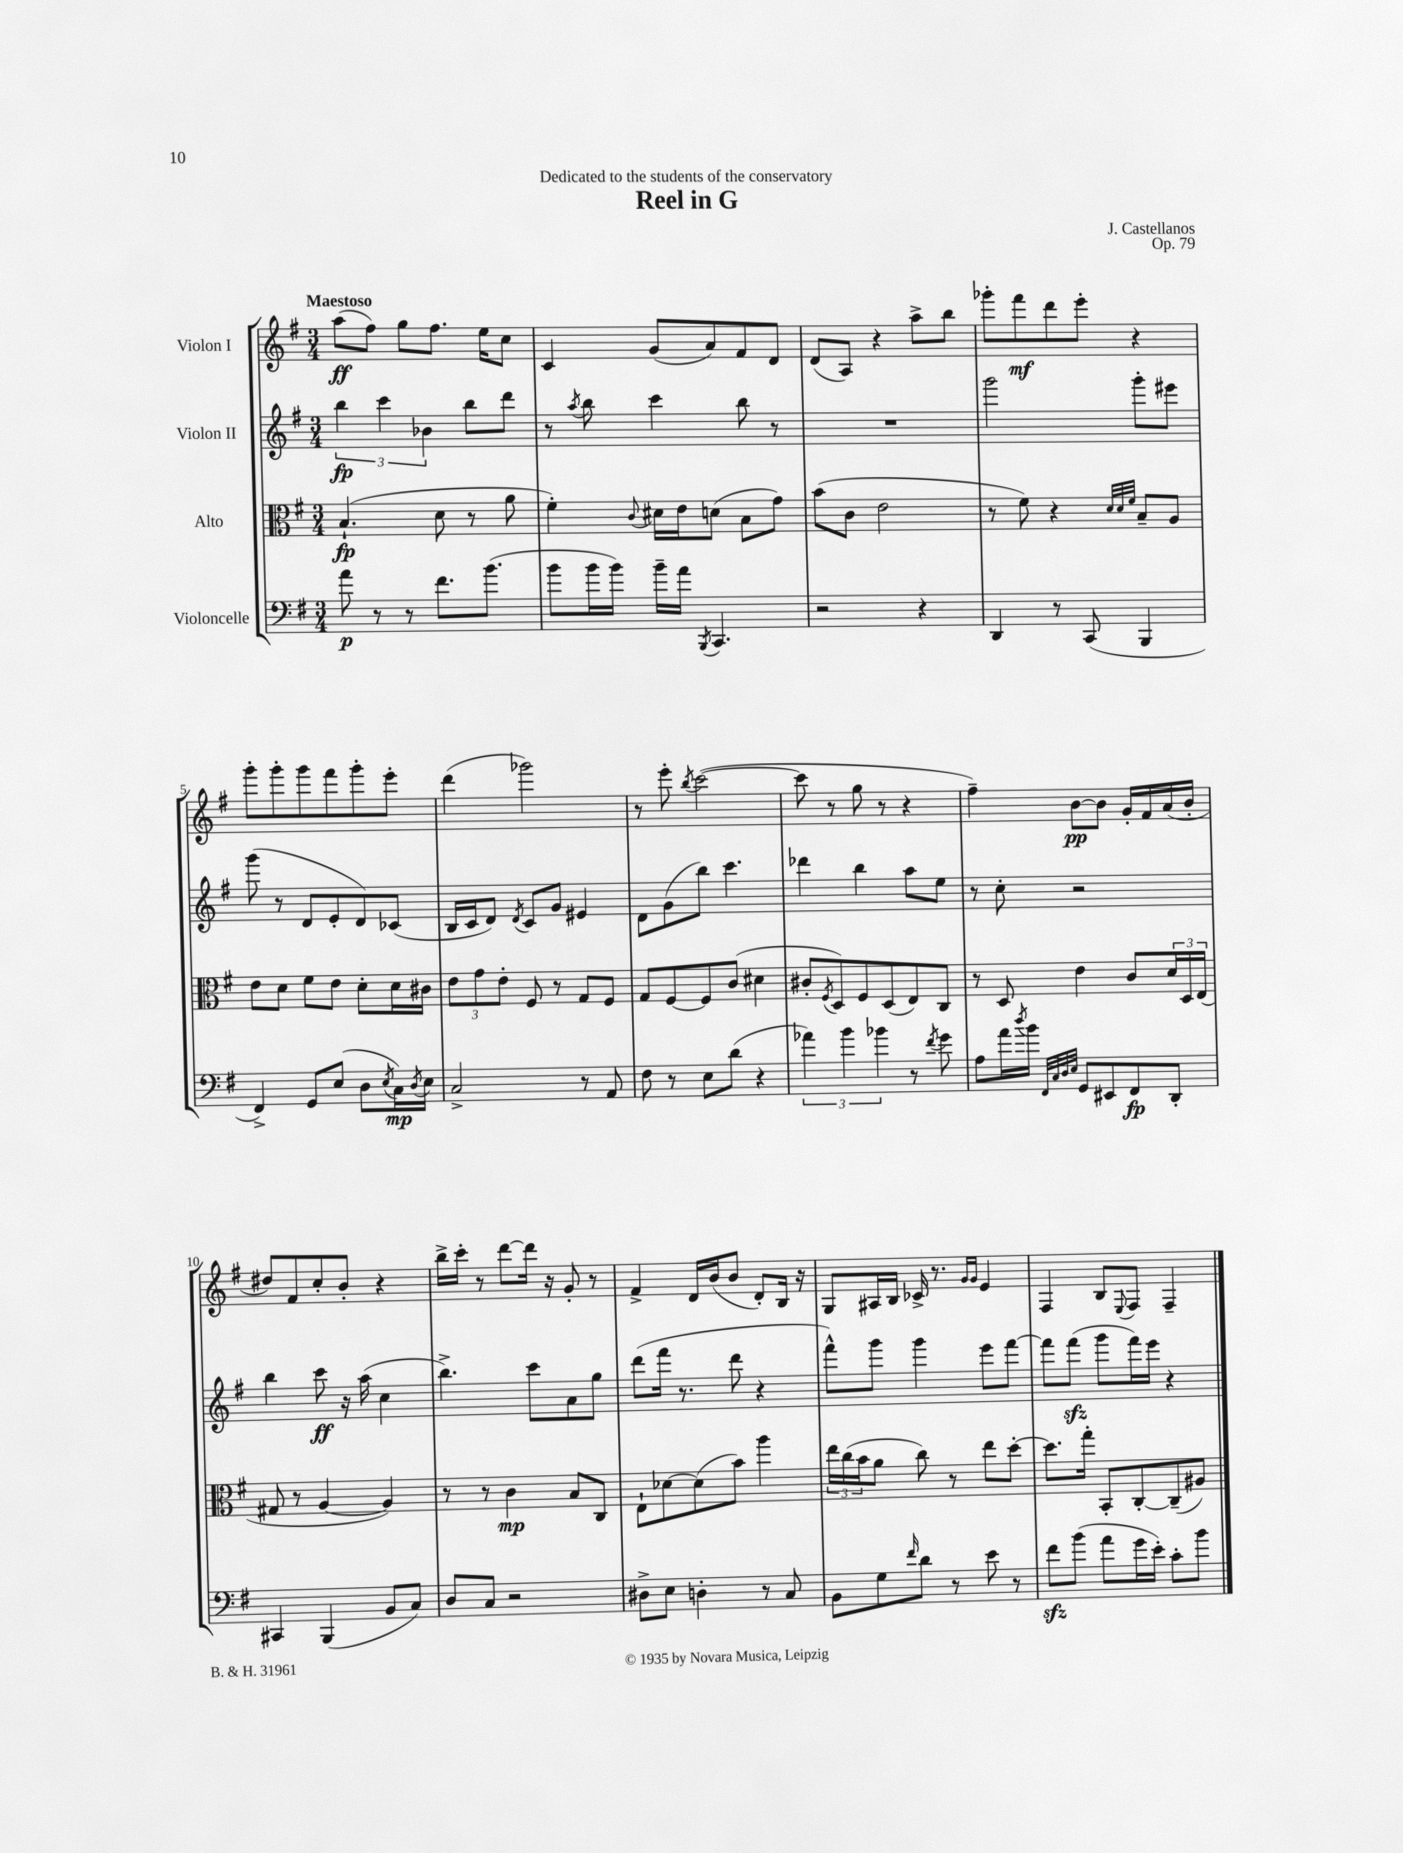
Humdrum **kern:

**kern	**dynam	**kern	**dynam	**kern	**dynam	**kern	**dynam
*part4	*part4	*part3	*part3	*part2	*part2	*part1	*part1
*staff4	*staff4	*staff3	*staff3	*staff2	*staff2	*staff1	*staff1
*I"Violoncelle	*	*I"Alto	*	*I"Violon II	*	*I"Violon I	*
*clefF4	*	*clefC3	*	*clefG2	*	*clefG2	*
*k[f#]	*	*k[f#]	*	*k[f#]	*	*k[f#]	*
*M3/4	*	*M3/4	*	*M3/4	*	*M3/4	*
=1	=1	=1	=1	=1	=1	=1	=1
!	!	!	!	!	!	!LO:TX:a:B:t=Maestoso	!
8a\	p	(4.B`/	fp	6bb\	fp	(8aa\L	ff
8r	.	.	.	.	.	8ff#\J)	.
.	.	.	.	6ccc\	.	.	.
8r	.	.	.	.	.	8gg\L	.
.	.	.	.	6b-X\	.	.	.
8.f#\L	.	8d\	.	.	.	8.ff#\J	.
.	.	8r	.	8bb\L	.	.	.
(8.b\J	.	.	.	.	.	16ee\KL	.
.	.	8a\	.	8ddd\J	.	8cc\J	.
=2	=2	=2	=2	=2	=2	=2	=2
8b\L	.	4f#'\)	.	8r	.	4c/	.
.	.	.	.	8qaa/	.	.	.
16b\L	.	.	.	8bb\	.	.	.
16b\JJ)	.	.	.	.	.	.	.
.	.	8qqc/	.	.	.	.	.
16b~\LL	.	16d#X\LL	.	4ccc\	.	(8g/L	.
16a\JJ	.	16e\J	.	.	.	.	.
8qBBB/	.	.	.	.	.	.	.
4.CC/	.	(8dn\J	.	.	.	8a/)	.
.	.	8B\L	.	8bb\	.	8f#/	.
.	.	8g\J)	.	8r	.	8d/J	.
=3	=3	=3	=3	=3	=3	=3	=3
2r	.	(8b\L	.	2.r	.	(8d/L	.
.	.	8c\J	.	.	.	8A/J)	.
.	.	2e\	.	.	.	4r	.
4r	.	.	.	.	.	8aa^\L	.
.	.	.	.	.	.	8bb\J	.
=4	=4	=4	=4	=4	=4	=4	=4
4DD/	.	8r	.	2ggg\	.	8ggg-X'\L	.
.	.	8f#\)	.	.	.	8fff#\	mf
8r	.	4r	.	.	.	8ddd\	.
(8CC/	.	.	.	.	.	8eee'\J	.
.	.	32qqd/LLL	.	.	.	.	.
.	.	32qqd/	.	.	.	.	.
.	.	32qqf#/JJJ	.	.	.	.	.
4BBB/	.	8B~/L	.	8ggg'\L	.	4r	.
.	.	8A/J	.	8eee#X\J	.	.	.
!!LO:LB:g=z
=5	=5	=5	=5	=5	=5	=5	=5
4FF#^/)	.	8e\L	.	(8ggg\	.	8ggg'\L	.
.	.	8d\J	.	8r	.	8ggg'\	.
8GG/L	.	8f#\L	.	8d/L	.	8ggg\	.
(8E/J	.	8e\J	.	8e'/	.	8fff#\	.
8D\L	.	8d'\L	.	8d/)	.	8ggg'\	.
8qE/	.	.	.	.	.	.	.
16C\L)	mp	16d\L	.	(8c-X/J	.	8eee'\J	.
8qD/	.	.	.	.	.	.	.
16E\JJ	.	16c#X\JJ	.	.	.	.	.
=6	=6	=6	=6	=6	=6	=6	=6
2C^/	.	12e\L	.	16B/LL	.	(4ddd\	.
.	.	.	.	16c/J	.	.	.
.	.	12g\	.	.	.	.	.
.	.	.	.	8d/J)	.	.	.
.	.	12e'\J	.	.	.	.	.
.	.	.	.	8qd/	.	.	.
.	.	8F#/	.	8c/L	.	2ggg-X\)	.
.	.	8r	.	8g/J	.	.	.
8r	.	8G/L	.	4e#X/	.	.	.
8AA/	.	8F#/J	.	.	.	.	.
=7	=7	=7	=7	=7	=7	=7	=7
8F#\	.	8G/L	.	8d\L	.	8r	.
8r	.	[8F#/	.	(8g\	.	8eee'\	.
.	.	.	.	.	.	8qbb/	.
8E\L	.	8F#/]	.	8bb\J)	.	([2ccc\	.
(8d\J	.	(8c/J	.	4.ccc\	.	.	.
4r	.	4d#X\	.	.	.	.	.
=8	=8	=8	=8	=8	=8	=8	=8
6a-X\)	.	8c#X'/L	.	4ddd-X\	.	8ccc\]	.
.	.	8qF#/	.	.	.	.	.
.	.	8D/)	.	.	.	8r	.
6b\	.	.	.	.	.	.	.
.	.	8F#/	.	4bb\	.	8gg\	.
6b-X\	.	.	.	.	.	.	.
.	.	(8D/	.	.	.	8r	.
8r	.	8E/)	.	8aa\L	.	4r	.
8qf#/	.	.	.	.	.	.	.
8g\	.	8C/J	.	8ee\J	.	.	.
=9	=9	=9	=9	=9	=9	=9	=9
8A\L	.	8r	.	8r	.	4ff#~\)	.
16a\L	.	8D/	.	8cc'\	.	.	.
8qdd/	.	.	.	.	.	.	.
16b\JJ	.	.	.	.	.	.	.
32qqFF#/LLL	.	.	.	.	.	.	.
32qqC/	.	.	.	.	.	.	.
32qqD/	.	.	.	.	.	.	.
32qqE/JJJ	.	.	.	.	.	.	.
8GG/L	.	4e\	.	2r	.	[8b\L	pp
8EE#X/	.	.	.	.	.	8b\J]	.
8FF#/	fp	8c/L	.	.	.	16g'/LL	.
.	.	.	.	.	.	16f#/	.
8DD'/J	.	24d/L	.	.	.	(16a/	.
.	.	24D/	.	.	.	.	.
.	.	.	.	.	.	16b'/JJ	.
.	.	(24E/JJ	.	.	.	.	.
!!LO:LB:g=z
=10	=10	=10	=10	=10	=10	=10	=10
4CC#X/	.	8G#X/	.	4bb\	.	8dd#X/L)	.
.	.	8r	.	.	.	8f#/	.
(4BBB/	.	[4A/	.	8ccc\	ff	8cc'/	.
.	.	.	.	16r	.	8b'/J	.
.	.	.	.	(16aa\	.	.	.
8BB/L	.	4A/])	.	4cc\	.	4r	.
8C/J)	.	.	.	.	.	.	.
=11	=11	=11	=11	=11	=11	=11	=11
8D/L	.	8r	.	4.bb^\)	.	16bb^\LL	.
.	.	.	.	.	.	16ccc'\JJ	.
8C/J	.	8r	.	.	.	8r	.
2r	.	4c\	mp	.	.	[8ddd\L	.
.	.	.	.	8ccc\L	.	16ddd\Jk]	.
.	.	.	.	.	.	16r	.
.	.	8B/L	.	8a\	.	8g'/	.
.	.	8C/J	.	8gg\J	.	8r	.
=12	=12	=12	=12	=12	=12	=12	=12
8D#X^\L	.	8E`\L	.	(8ddd\L	.	4f#^/	.
8E\J	.	[8d-X\	.	16fff#\Jk	.	.	.
.	.	.	.	8.r	.	.	.
4Dn'\	.	(8d-\]	.	.	.	16d/LL	.
.	.	.	.	.	.	(16b/J	.
.	.	8b\J)	.	8ddd\	.	8b/J	.
8r	.	4aa\	.	4r	.	8d'/L)	.
8C/	.	.	.	.	.	16B/Jk	.
.	.	.	.	.	.	16r	.
=13	=13	=13	=13	=13	=13	=13	=13
8BB\L	.	24ee\LL	.	8fff#^^\L)	.	8G/L	.
.	.	(24cc\	.	.	.	.	.
.	.	24b\J	.	.	.	.	.
8G\	.	8a\J	.	8ggg\J	.	16A#X/L	.
.	.	.	.	.	.	16B/JJ	.
16qqf#/	.	.	.	.	.	.	.
8d\J	.	8cc\)	.	4ggg\	.	16c-X^/	.
.	.	.	.	.	.	8.r	.
8r	.	8r	.	.	.	.	.
.	.	.	.	.	.	16qqg/LL	.
.	.	.	.	.	.	16qqg/JJ	.
8e\	.	8ee\L	.	8eee\L	.	4e/	.
8r	.	[8dd'\J	.	[8fff#\J	.	.	.
=14	=14	=14	=14	=14	=14	=14	=14
8f#zz\L	.	8.dd\L]	.	8fff#\L]	.	4F#/	.
(8b\J	.	.	.	(8fff#zz\J	.	.	.
.	.	16gg'\Jk	.	.	.	.	.
8a\L	.	8BB'/L	.	8ggg\L	.	8B/L	.
.	.	.	.	.	.	8qqE/	.
16g\L	.	[8C'/	.	16fff#\L)	.	8F#/J	.
16e'\JJ)	.	.	.	16eee\JJ	.	.	.
8c'\L	.	(8C~/]	.	4r	.	4F#~/	.
8b\J	.	8A#X/J)	.	.	.	.	.
==	==	==	==	==	==	==	==
*-	*-	*-	*-	*-	*-	*-	*-
